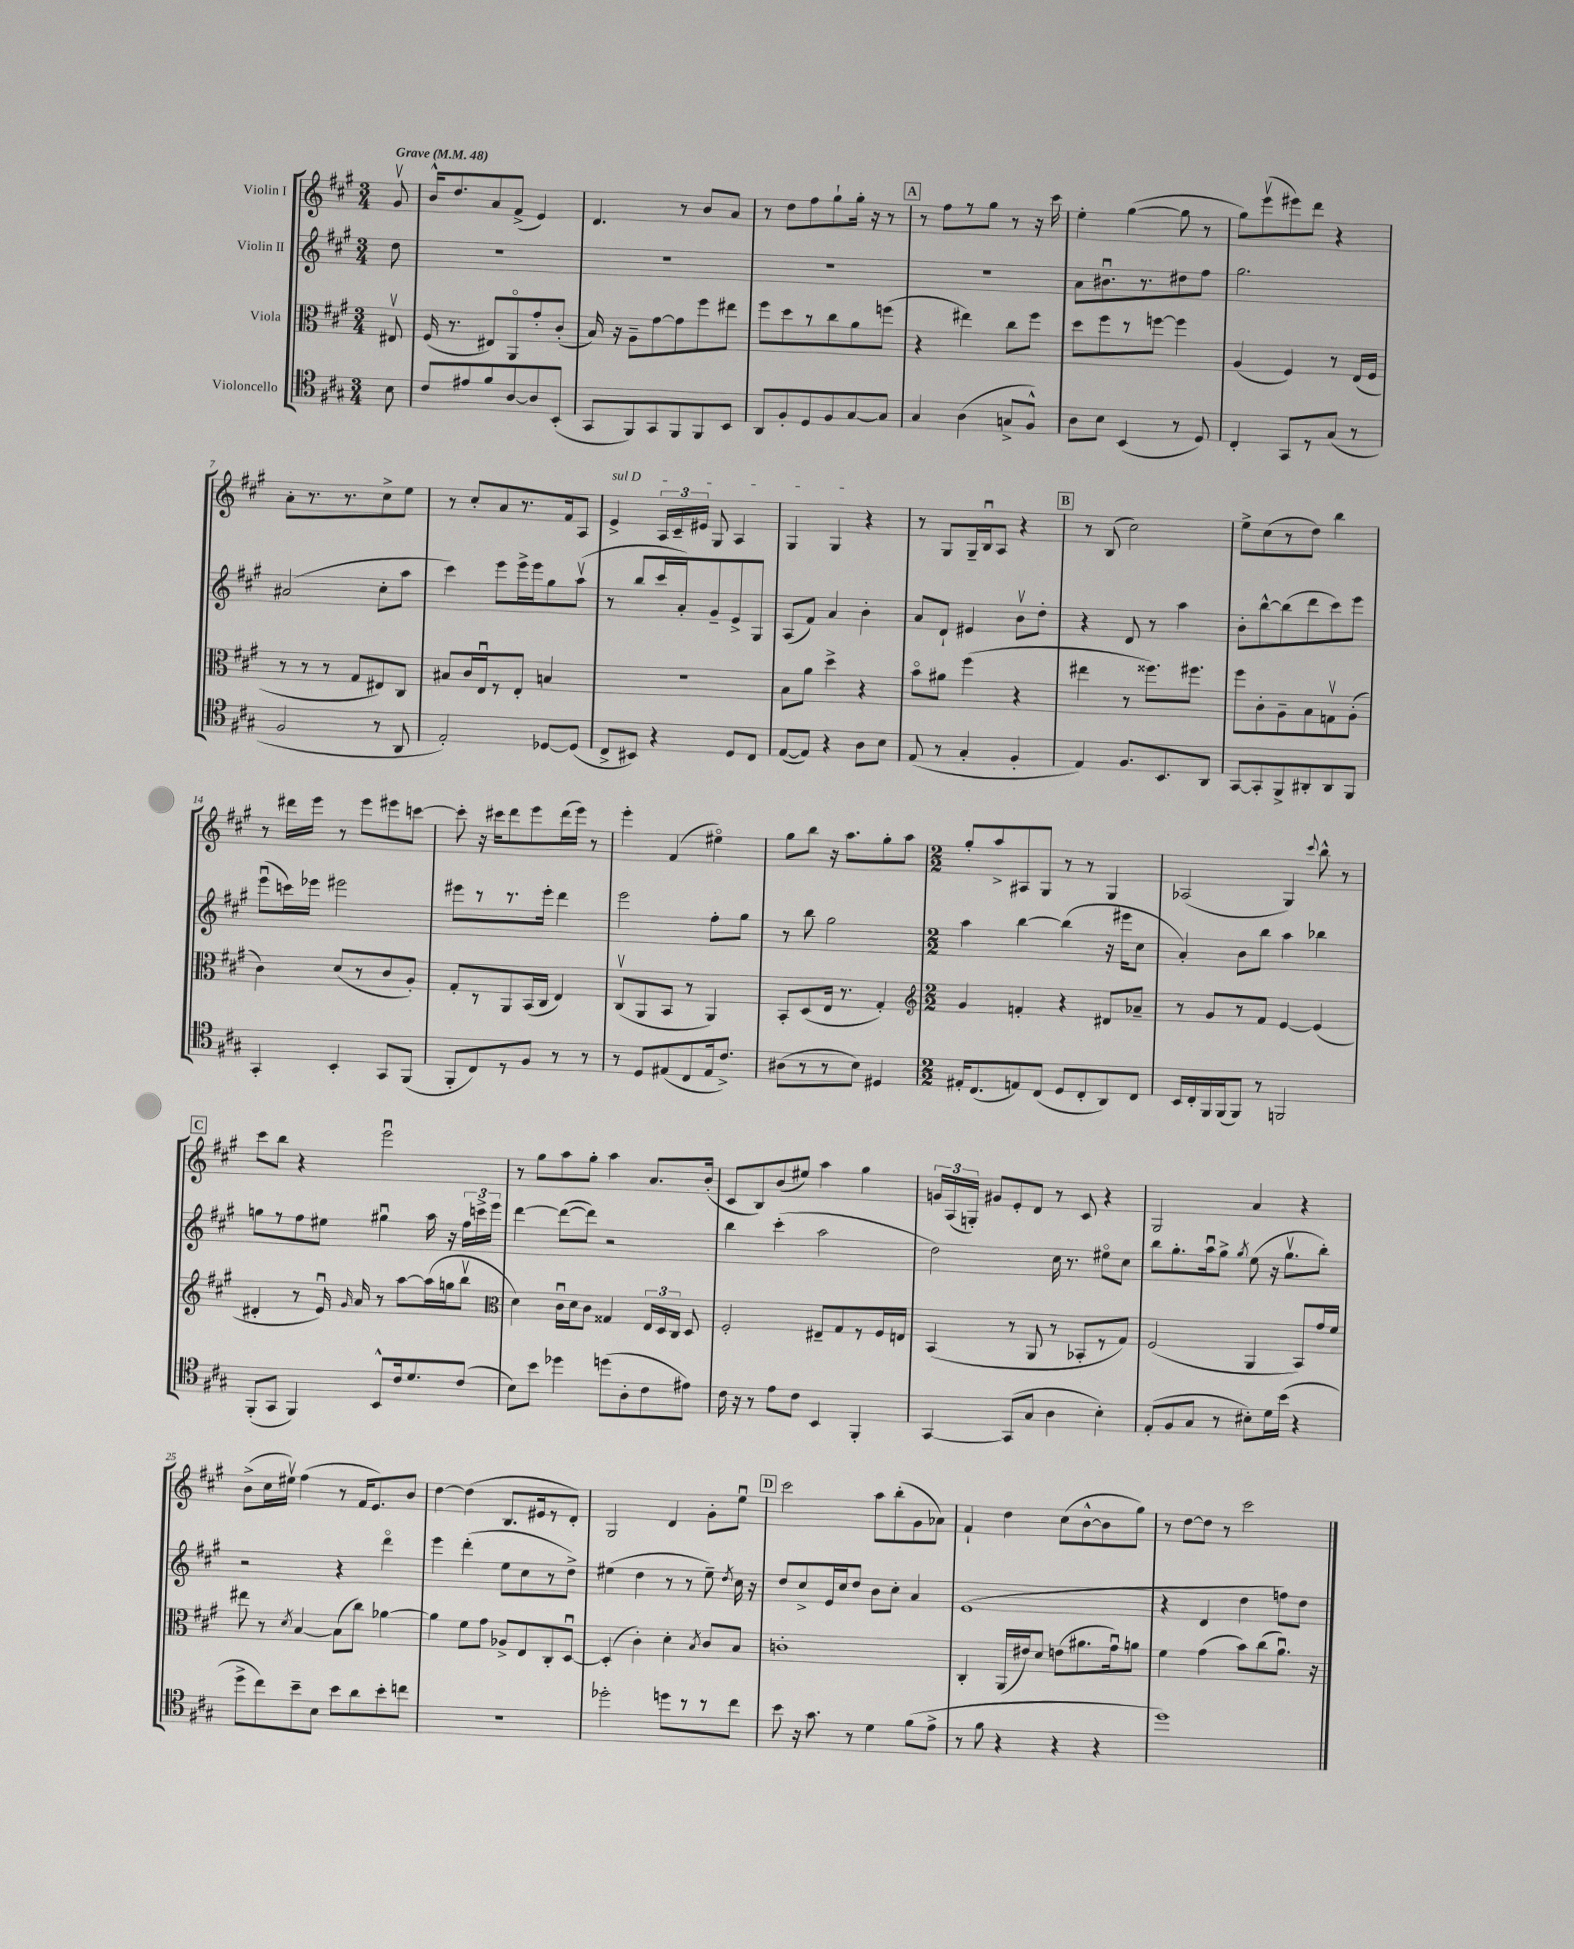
<<
\new StaffGroup <<
\new Staff = "s0" \with { instrumentName = "Violin I" } {
    \clef treble \key a \major \numericTimeSignature \time 3/4 \partial 8 \tempo "Grave" 4 = 48
    \autoBeamOff gis'8\upbow |
    b'16[-^ d''8. a'8 fis'8]->( e'4) |
    d'4. r8 b'8[ a'8] |
    r8 d''8[ fis''8 gis''8-! gis''16]-. r16 r8 |
    \mark \markup { \box "A" } r8 fis''8[ r8 gis''8] r8 r16 cis'''16 |
    e''4-. gis''4~( gis''8 r8 |
    gis''8[) e'''8\upbow( eis'''8) d'''8] r4 |
    a'8[-. r8. r8. cis''8-> e''8] |
    r8 cis''8[-. a'8 r8. fis'16 a8] |
    \once \override TextSpanner.bound-details.left.text = \markup { \italic "sul D" } e'4->\startTextSpan \tuplet 3/2 { a16[ cis'16-- eis'16] } gis8 a4 |
    gis4 gis4\stopTextSpan r4 |
    r8 gis8[ gis16-- b16\downbow a8] r4 |
    \mark \markup { \box "B" } r8 b8( cis''2) |
    e''8[-> cis''8( r8 d''8]) b''4 |
    r8 dis'''16[ e'''16] r8 e'''8[ eis'''8 c'''8]~ |
    c'''8-. r16 cis'''16[ d'''8 e'''8 d'''16( e'''16]) r8 |
    e'''4-. fis'4( eis''4\flageolet) |
    gis''8[ b''8] r16 a''8.[ gis''8-. a''8] |
    \numericTimeSignature \time 2/2 gis''8[-. a''8-> ais8 gis8] r8 r8 gis4 |
    aes2( gis4) \appoggiatura { cis'''8 } b''8-^ r8 |
    \mark \markup { \box "C" } cis'''8[ b''8] r4 e'''2\downbow |
    r8 gis''8[ a''8 gis''8]-. a''4 a'8.[ b'16]-.( |
    cis'8[ b8) b'8( eis''8]) a''4 gis''4 |
    \tuplet 3/2 { g'16[ a16( g16]-.) } gis'8[ e'8-. d'8] r8 cis'8 r4 |
    gis2 a'4 r4 |
    b'8[->( cis''16 eis''16]\upbow) fis''4( r8 fis'16[ e'8.) b'8] |
    d''4~ d''4( b8.[ eis'16 r8 d'8]-.) |
    gis2 d'4 gis'8[-. e''8]\downbow |
    \mark \markup { \box "D" } cis'''2 a''8[ b''8-.( gis'8 aes'8]) |
    fis'4-! d''4 cis''8[( b'8~-^ b'8 gis''8]) |
    r8 d''8[~ d''8] r8 cis'''2 \bar "|." |
}
\new Staff = "s1" \with { instrumentName = "Violin II" } {
    \clef treble \key a \major \numericTimeSignature \time 3/4 \partial 8
    \autoBeamOff d''8 |
    R2. |
    R2. |
    R2. |
    \mark \markup { \box "A" } R2. |
    a'8[ bis'8.\downbow r8. dis''8 fis''8] |
    gis''2. |
    ais'2( cis''8[-. a''8] |
    cis'''4) e'''8[ e'''16-> e'''16 gis''8 a''8]\upbow( |
    r8 b''8[ cis'''16 a'16-.) gis'8-- e'8-> gis8] |
    a8[( fis'8]) a'4 b'4-. |
    a'8[ d'8]-! eis'4 b'8[\upbow d''8]-. |
    \mark \markup { \box "B" } r4 d'8 r8 a''4 |
    b'8[-. b''8~-^ b''8( d'''8 cis'''8) e'''8] |
    e'''8[\downbow( c'''16) ees'''16] eis'''2 |
    eis'''8[ r8 r8. eis'''16]-. d'''4 |
    e'''2 fis''8[-. gis''8] |
    r8 b''8 gis''2 |
    \numericTimeSignature \time 2/2 a''4 b''4~ b''4( r16 eis'''16[ cis''8] |
    a'4-.) b'8[ b''8] a''4 bes''4 |
    \mark \markup { \box "C" } g''8[ r8 fis''8 eis''8] gis''4\downbow a''16 r16 \tuplet 3/2 { fis''16[ c'''16-> e'''16] } |
    d'''4~ d'''8[~( d'''8]) r2 |
    b''4 cis'''4-.( a''2 |
    d''2) cis''16 r8. eis''8[\flageolet cis''8] |
    b''8[ gis''8.-. a''16\downbow gis''8]-> \acciaccatura { gis''8 } e''8( r16 gis''8.[\upbow b''8]-.) |
    r2 r4 d'''4\flageolet |
    e'''4 d'''4-.( e''8[ cis''8 r8 d''8]->) |
    eis''4( d''4 r8 r8 eis''8--) \acciaccatura { d''8 } cis''16 r16 |
    \mark \markup { \box "D" } d''8[ cis''8-> e'16 cis''16 d''8] b'8[ cis''8]-. a'4 |
    e'1( |
    r4 d'4 d''4 f''8[) d''8] \bar "|." |
}
\new Staff = "s2" \with { instrumentName = "Viola" } {
    \clef alto \key a \major \numericTimeSignature \time 3/4 \partial 8
    \autoBeamOff eis8\upbow |
    fis16( r8. eis8[) a,8\flageolet gis'8-. cis'8]-.( |
    b16) r16 a8[-- gis'8~ gis'8 fis''8 eis''8] |
    fis''8[ d''8 r8 cis''8 a'8 f''8]( |
    \mark \markup { \box "A" } r4 eis''4) cis''8[ fis''8] |
    d''8[ fis''8 r8 f''8]~ f''4 |
    a4( fis4) r8 e16[( fis16] |
    r8 r8 r8 gis8[ eis8) cis8] |
    bis8[ cis'16 e16\downbow r8 e8]-. b4 |
    R2. |
    b8[ a'8] d''4-> r4 |
    b'8[\flageolet ais'8] fis''4( r4 |
    \mark \markup { \box "B" } eis''4 r8 fisis''8.[) fis''8.] |
    fis''8[ cis'8-. a8-- b8 g8\upbow a8]-.( |
    cis'4) d'8[( r8 cis'8 a8]-.) |
    gis8[-. r8 a,8 b,16( cis16] e4) |
    cis8[\upbow( a,8 b,8] r8 a,4) |
    b,8[-. d8( e16] r8. gis4-.) |
    \numericTimeSignature \time 2/2 \clef treble gis'4 f'4-. r4 dis'8[ aes'8]-- |
    r8 gis'8[ r8 fis'8] e'4~ e'4( |
    \mark \markup { \box "C" } dis'4-. r8 e'16\downbow) \grace { gis'16 } a'16 r8 a''8[~ a''16( g''16 b''8]\upbow |
    \clef alto d'4) cis'16[\downbow d'16 cis'8] gisis4 \tuplet 3/2 { e16[ d16 cis16] } d8 |
    fis2-. eis8[-- gis8 r8 fis16 e16] |
    b,4( r8 a,8 r8 bes,8[-. r8 gis8]) |
    fis2( a,4 b,8[) gis'16 fis'16] |
    eis''8 r8 \acciaccatura { d'8 } b4~ b8[( cis''8]) aes'4~ |
    aes'4 fis'8[ gis'8] aes8[-> e8 cis8-. d8]~\downbow |
    d4-.( cis'4-.) d'4-. \acciaccatura { b8 } cis'8[ b8] |
    \mark \markup { \box "D" } c'1-. |
    cis4-. a,16[( eis'16) d'8] e'8[( ais'8. gis'16\downbow) a'8] |
    fis'4 gis'4( b'8[) cis''8( a'8.]\downbow) r16 \bar "|." |
}
\new Staff = "s3" \with { instrumentName = "Violoncello" } {
    \clef tenor \key a \major \numericTimeSignature \time 3/4 \partial 8
    \autoBeamOff b8 |
    cis'8[ eis'8 fis'8 a8~ a8 b,8]-.( |
    gis,8[ fis,8) gis,8 fis,8 fis,8 b,8] |
    a,8[ fis8-. d8 fis8 gis8~ gis8] |
    \mark \markup { \box "A" } gis4 a4( g8[-> fis8]-^) |
    a8[ b8] b,4( r8 d8) |
    cis4-. gis,8[ r8 gis8]( r8 |
    fis2 r8 a,8 |
    e2-.) des8[~ des8]( |
    cis8[-> bis,8]) r4 d8[ cis8] |
    e8[~( e8]) r4 a8[ b8] |
    e8( r8 gis4-. fis4-. |
    \mark \markup { \box "B" } e4) fis8.[ b,8. a,8] |
    gis,8[~ gis,8-. fis,8-> ais,8-. ais,8 fis,8] |
    gis,4-. b,4-. gis,8[ fis,8]( |
    fis,8[-. cis8) r8 fis8] r8 r8 |
    r8 d8[ eis8( cis8 eis16 cis'8.]->) |
    ais8[( r8 r8 b8]) dis4 |
    \numericTimeSignature \time 2/2 eis16[-. cis8.( e8) cis8]( d8[ cis8-. a,8) cis8] |
    b,16[ cis16-. fis,16 fis,16( fis,8]) r8 f,2 |
    \mark \markup { \box "C" } fis,8[-.( gis,8] fis,4) b,8[-^ cis'16 d'8. cis'8]( |
    b8[) b'8] des''4 d''8[( a8-. cis'8 eis'8]) |
    cis'16 r16 r8 e'8[ cis'8] b,4 fis,4-. |
    gis,4~ gis,8[( gis8] a4 b4-.) |
    e8[-.( fis8 gis8] r8 bis8[-.) d'16 b'16]( r4 |
    d''8[-> cis''8) b'8-- b8] b'8[ a'8 b'8-. c''8] |
    R1 |
    des''2-. d''8[ r8 r8 cis''8] |
    \mark \markup { \box "D" } b'8 r16 gis'8. r8 d'4 fis'8[( e'8]-> |
    r8 fis'8 r4 r4 r4 |
    d''1) \bar "|." |
}
>>
>>
